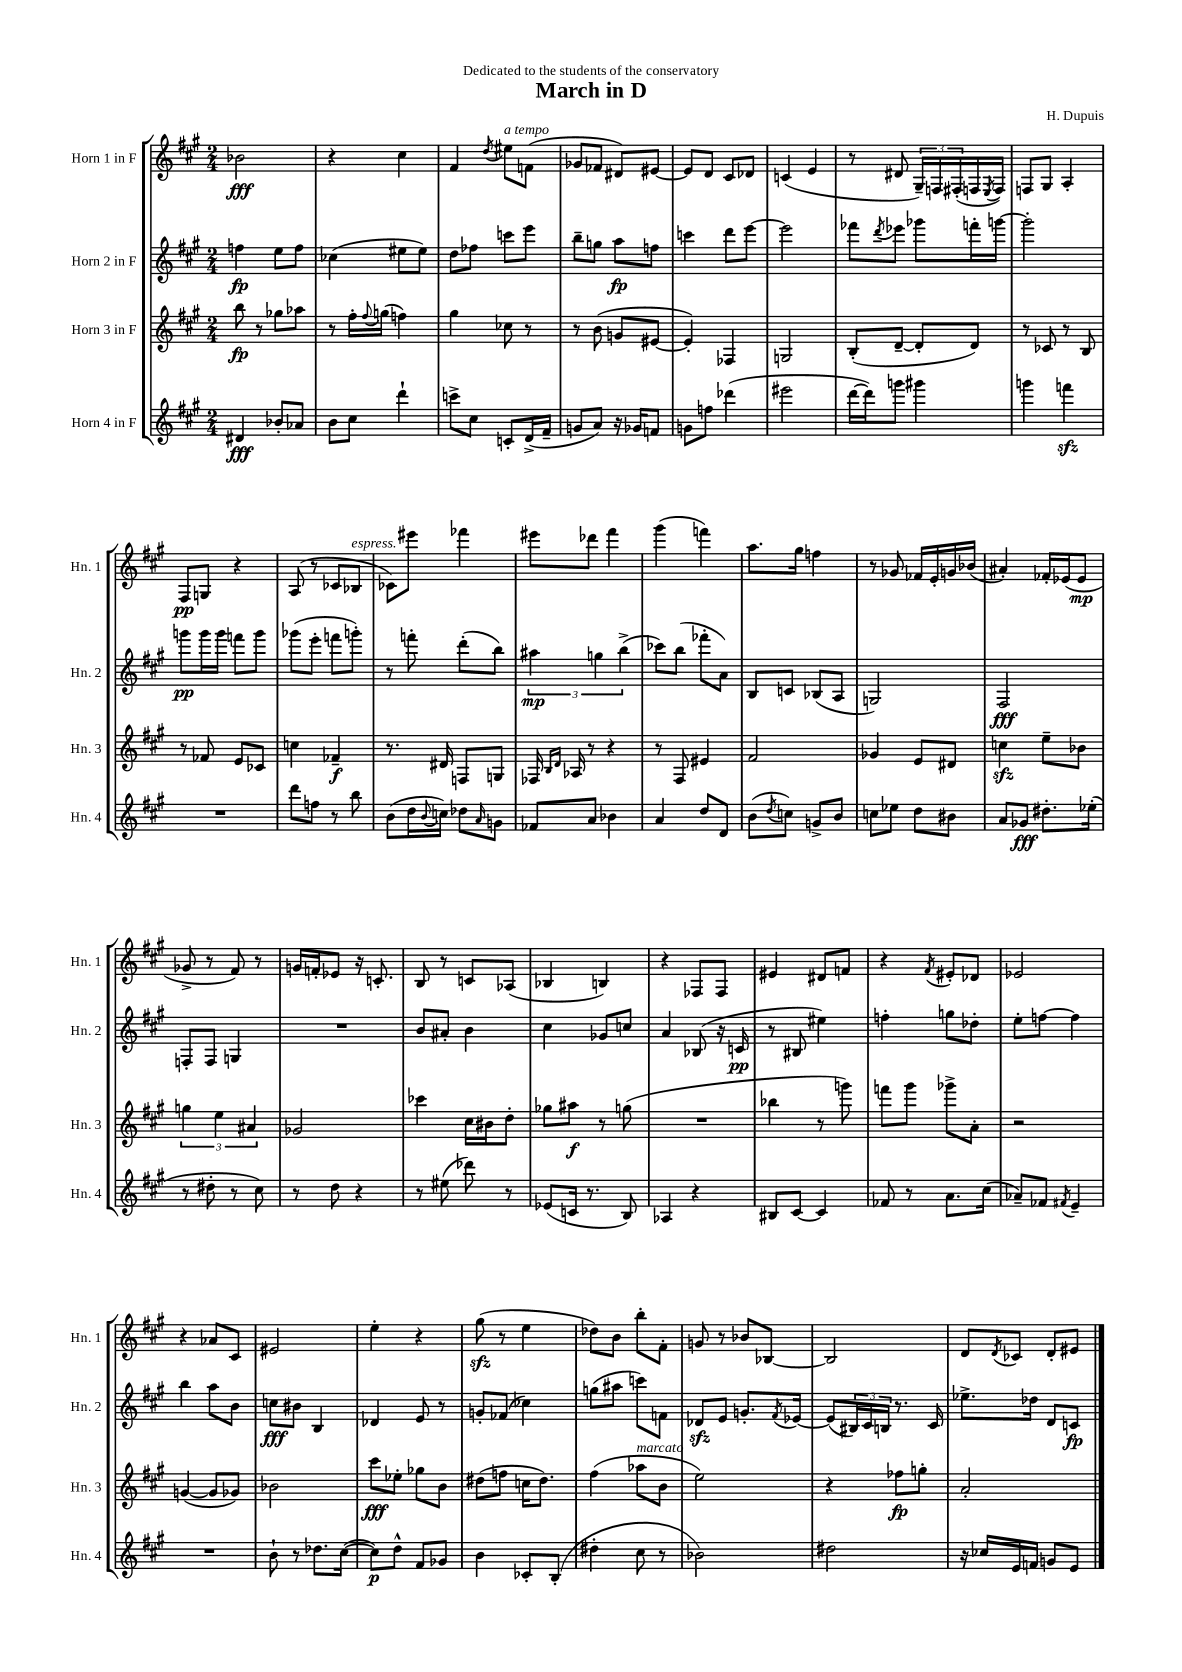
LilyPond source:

\header { title = "March in D" composer = "H. Dupuis" dedication = "Dedicated to the students of the conservatory" }
<<
\new StaffGroup <<
\new Staff = "s0" \with { instrumentName = "Horn 1 in F" shortInstrumentName = "Hn. 1" } {
    \clef treble \key a \major \numericTimeSignature \time 2/4
    bes'2\fff |
    r4 cis''4 |
    fis'4 \acciaccatura { d''8 } eis''8^\markup { \italic "a tempo" } f'8( |
    ges'8 fes'8 dis'8) eis'8~ |
    eis'8 d'8 cis'8 des'8 |
    c'4( e'4 |
    r8 dis'8 \tuplet 3/2 { gis16--) f16 fis16-.( } f16 \acciaccatura { e8 } f16) |
    f8 gis8 a4-. |
    fis8\pp g8 r4 |
    a8( r8 ces'8 bes8^\markup { \italic "espress." } |
    ces'8) eis'''8 fes'''4 |
    eis'''8 des'''8 fis'''4 |
    gis'''4( f'''4) |
    a''8. gis''16 f''4 |
    r8 ges'8 fes'16 e'16-. g'16 bes'16( |
    ais'4-.) fes'16-. ees'16( ees'8\mp |
    ges'8-> r8 fis'8) r8 |
    g'16 f'16-. ees'8 r16 c'8.-. |
    b8 r8 c'8 aes8( |
    bes4 b4) |
    r4 fes8 fes8 |
    eis'4 dis'8 f'8 |
    r4 \acciaccatura { fis'8 } eis'8-. des'8 |
    ees'2 |
    r4 aes'8 cis'8 |
    eis'2 |
    e''4-. r4 |
    gis''8\sfz( r8 e''4 |
    des''8) b'8 b''8-. fis'8-. |
    g'8 r8 bes'8 bes8~ |
    bes2 |
    d'8 \acciaccatura { d'8 } ces'8 d'8-. eis'8 \bar "|." |
}
\new Staff = "s1" \with { instrumentName = "Horn 2 in F" shortInstrumentName = "Hn. 2" } {
    \clef treble \key a \major \numericTimeSignature \time 2/4
    f''4\fp e''8 f''8 |
    ces''4( eis''8 eis''8) |
    d''8 fes''8 c'''8 e'''8 |
    b''8-- g''8 a''8\fp f''8 |
    c'''4 d'''8 e'''8~ |
    e'''2 |
    fes'''8 \acciaccatura { d'''8 } ees'''8 ges'''8 f'''16-. g'''16~ |
    g'''2-. |
    g'''8\pp g'''16 g'''16 f'''8 g'''8 |
    ges'''8( e'''8-. f'''8 g'''8-.) |
    r8 f'''8-. d'''8-.( b''8) |
    \tuplet 3/2 { ais''4\mp g''4 b''4->( } |
    ces'''8) b''8( fes'''8-. a'8) |
    b8 c'8 bes8( a8 |
    g2) |
    fis2\fff |
    f8-. f8 g4 |
    R2 |
    b'8 ais'8-. b'4 |
    cis''4 ges'8 c''8 |
    a'4 bes8( r16 c'16\pp |
    r8 bis8 eis''4) |
    f''4-. g''8 des''8-. |
    e''8-. f''8~ f''4 |
    b''4 a''8 b'8 |
    c''8\fff bis'8 b4 |
    des'4 e'8 r8 |
    g'8-. fes'8( ces''4) |
    g''8( ais''8 c'''8) f'8 |
    des'8\sfz e'8 g'8.-. \acciaccatura { fis'8 } ees'16~ |
    ees'8( \tuplet 3/2 { bis16) cis'16 b16 } r8. cis'16 |
    ees''8.-> des''16 d'8 c'8\fp \bar "|." |
}
\new Staff = "s2" \with { instrumentName = "Horn 3 in F" shortInstrumentName = "Hn. 3" } {
    \clef treble \key a \major \numericTimeSignature \time 2/4
    b''8\fp r8 ges''8 aes''8 |
    r8 fis''16-. \appoggiatura { fis''8 } g''16( f''4) |
    gis''4 ces''8 r8 |
    r8 b'8( g'8 eis'8~ |
    eis'4-.) fes4 |
    g2 |
    b8-.( d'8~-- d'8-. d'8) |
    r8 ces'8 r8 b8 |
    r8 fes'8 e'8 ces'8 |
    c''4 fes'4--\f |
    r8. dis'16 f8 g8 |
    fes16 \grace { b16 d'16 } aes16 r8 r4 |
    r8 fis8 eis'4 |
    fis'2 |
    ges'4 e'8 dis'8 |
    c''4\sfz e''8-- bes'8 |
    \tuplet 3/2 { g''4 e''4 ais'4 } |
    ges'2 |
    ces'''4 cis''16 bis'16 d''8-. |
    ges''8 ais''8\f r8 g''8( |
    R2 |
    bes''4 r8 g'''8) |
    f'''8 gis'''8 ges'''8-> a'8-. |
    r2 |
    g'4~( g'8 ges'8) |
    bes'2 |
    cis'''8\fff ees''8-. ges''8 b'8 |
    dis''8( f''8 c''16 dis''8.) |
    fis''4( aes''8^\markup { \italic "marcato" } b'8 |
    e''2) |
    r4 fes''8\fp g''8-. |
    a'2-. \bar "|." |
}
\new Staff = "s3" \with { instrumentName = "Horn 4 in F" shortInstrumentName = "Hn. 4" } {
    \clef treble \key a \major \numericTimeSignature \time 2/4
    dis'4\fff bes'8-. aes'8 |
    b'8 cis''8 d'''4-! |
    c'''8-> cis''8 c'8-. d'16->( fis'16-- |
    g'8 a'8) r16 ges'16 f'8 |
    g'8 f''8 des'''4( |
    eis'''2 |
    d'''16~ d'''16) g'''8 gis'''4 |
    g'''4 f'''4\sfz |
    R2 |
    d'''8 f''8 r8 b''8 |
    b'8( d''16 \appoggiatura { b'8 } c''16) des''8 \grace { a'16 } g'8 |
    fes'8 a'8 bes'4 |
    a'4 d''8 d'8 |
    b'8( \acciaccatura { d''8 } c''8) g'8-> b'8 |
    c''8 ees''8 d''8 bis'8 |
    a'8 ges'8\fff dis''8.-. ees''16-.( |
    r8 dis''8-. r8 cis''8) |
    r8 d''8 r4 |
    r8 eis''8( des'''8) r8 |
    ees'8( c'16 r8. b8) |
    aes4 r4 |
    bis8 cis'8~ cis'4 |
    fes'8 r8 a'8. cis''16( |
    aes'8--) fes'8 \acciaccatura { fis'8 } e'4-- |
    R2 |
    b'8-! r8 des''8. cis''16~( |
    cis''8\p) d''8-^ fis'8 ges'8 |
    b'4 ces'8-. b8-.( |
    dis''4-. cis''8 r8 |
    bes'2) |
    dis''2 |
    r16 ces''16 e'16 f'16 g'8 e'8 \bar "|." |
}
>>
>>
\layout { \context { \Score \remove "Bar_number_engraver" } }
